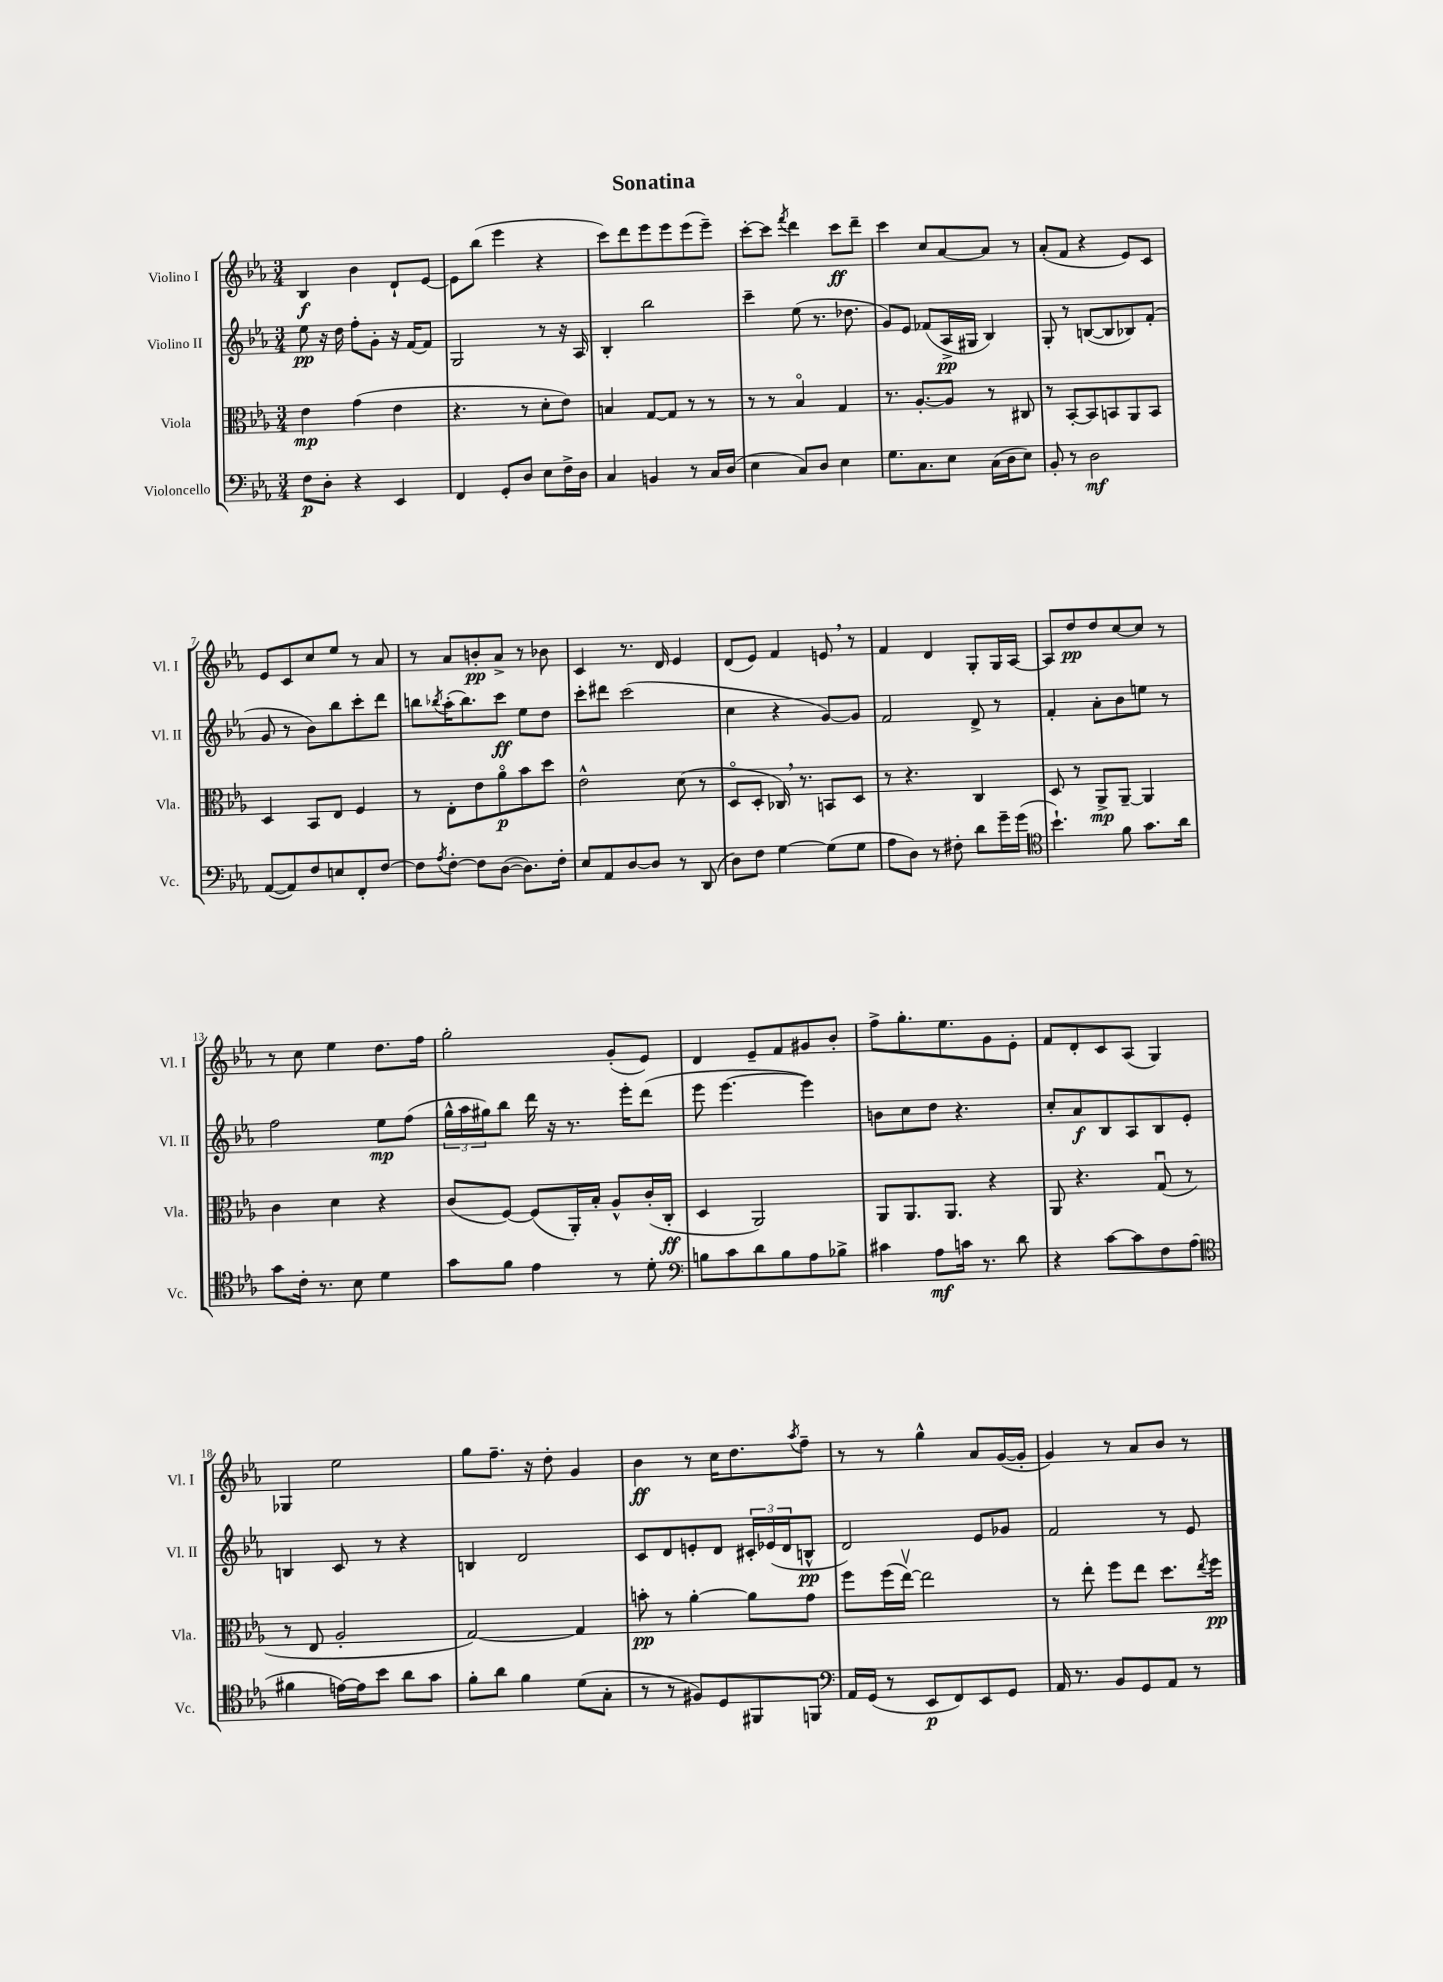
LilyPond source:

\header { title = "Sonatina" }
<<
\new StaffGroup <<
\new Staff = "s0" \with { instrumentName = "Violino I" shortInstrumentName = "Vl. I" } {
    \clef treble \key ees \major \numericTimeSignature \time 3/4
    bes4\f bes'4 d'8-! ees'8~ |
    ees'8 bes''8( ees'''4 r4 |
    c'''8) d'''8 ees'''8 ees'''8 ees'''8( ees'''8--) |
    c'''8~-. c'''8 \acciaccatura { f'''8 } d'''4 c'''8\ff d'''8-- |
    c'''4 c''8 aes'8~ aes'8 r8 |
    aes'8-.( f'8 r4 ees'8) c'8 |
    ees'8 c'8 c''8 ees''8 r8 aes'8 |
    r8 aes'8 b'8-.\pp aes'8-> r8 bes'8 |
    c'4 r8. d'16 ees'4 |
    d'8( ees'8) f'4 e'8 \breathe r8 |
    f'4 d'4 g8-. g16 aes16~ |
    aes8 d''8\pp d''8 c''8~ c''8 r8 |
    r8 c''8 ees''4 d''8. f''16 |
    g''2-. g'8-.( ees'8) |
    d'4 ees'8-- f'8 gis'8 bes'8-. |
    f''8-> g''8.-. ees''8. g'8 ees'8-. |
    f'8 d'8-. c'8 aes8( g4) |
    ges4 ees''2 |
    g''8 f''8.-- r16 d''8-. g'4 |
    bes'4\ff r8 c''16 d''8. \acciaccatura { aes''8 } f''8-- |
    r8 r8 g''4-^ aes'8 g'16~( g'16-. |
    g'4) r8 aes'8 bes'8 r8 \bar "|." |
}
\new Staff = "s1" \with { instrumentName = "Violino II" shortInstrumentName = "Vl. II" } {
    \clef treble \key ees \major \numericTimeSignature \time 3/4
    ees''8\pp r16 d''16 f''8-. g'8-. r16 f'16~ f'8 |
    g2 r8 r16 aes16 |
    bes4-. bes''2 |
    c'''4-- ees''8( r8. des''8. |
    g'8) ees'8 fes'8( aes16->\pp gis16 bes4) |
    g8-. r8 b8~( b8 bes8) f'8-.( |
    g'8 r8 bes'8) bes''8 c'''8-. d'''8 |
    b''8 \acciaccatura { bes''8 } aes''16-.( bes''8.) c'''8\ff ees''8 d''8 |
    c'''8-. dis'''8 c'''2( |
    c''4 r4 g'8~) g'8 |
    f'2 d'8-> r8 |
    f'4-. aes'8-. bes'8 e''8 r8 |
    f''2 ees''8\mp f''8( |
    \tuplet 3/2 { g''16-^ aes''16 gis''16) } bes''8 d'''16 r16 r8. ees'''16-. d'''8( |
    ees'''8 ees'''4.~ ees'''4) |
    b'8 c''8 d''8 r4. |
    c''8-. aes'8\f bes8 aes8 bes8 ees'8-. |
    b4 c'8 r8 r4 |
    b4 d'2 |
    c'8 d'8 e'8-. d'8 \tuplet 3/2 { cis'16-. ees'16( d'16 } b8-^\pp |
    d'2) ees'8 ges'8 |
    f'2 r8 ees'8 \bar "|." |
}
\new Staff = "s2" \with { instrumentName = "Viola" shortInstrumentName = "Vla." } {
    \clef alto \key ees \major \numericTimeSignature \time 3/4
    ees'4\mp g'4( ees'4 |
    r4. r8 d'8-. ees'8) |
    b4 g8~ g8 r8 r8 |
    r8 r8 bes4\flageolet g4 |
    r8. aes8.~-. aes8 r8 cis8 |
    r8 bes,8~-. bes,8 b,8 aes,8 b,8 |
    d4 bes,8 ees8 f4 |
    r8 ees8-. ees'8 aes'8\flageolet\p bes'8 d''8 |
    ees'2-^ d'8( r8 |
    d8\flageolet d8-. ces16) \breathe r8. b,8 d8 |
    r8 r4. c4 |
    d8 r8 aes,8->\mp aes,8~-- aes,4 |
    c'4 d'4 r4 |
    c'8( f8~) f8( aes,16-.) bes16-. aes8-^ c'16-.( c16-.\ff |
    d4 aes,2) |
    aes,8 aes,8. aes,8. r4 |
    aes,8 r4. g8\downbow( r8 |
    r8 ees8 aes2-. |
    g2~) g4 |
    b'8-.\pp r8 aes'4~-. aes'8 g'8 |
    f''8 f''16( ees''16~\upbow) ees''2 |
    r8 ees''8-. f''8 ees''8 d''8. \acciaccatura { ees''8 } f''16\pp \bar "|." |
}
\new Staff = "s3" \with { instrumentName = "Violoncello" shortInstrumentName = "Vc." } {
    \clef bass \key ees \major \numericTimeSignature \time 3/4
    f8\p d8-. r4 ees,4 |
    f,4 g,8-. d8 ees8 f16-> d16 |
    c4 b,4 r8 c16 d16( |
    ees4 c8) d8 ees4 |
    g8. c8. ees8 c16( d16 ees8) |
    bes,8-. r8 d2\mf |
    aes,8~( aes,8) f8 e8 f,8-. f8~ |
    f8 \acciaccatura { aes8 } f8~-. f8 d8~( d8.) f16-. |
    ees8 aes,8 d8~ d8 r8 d,8( |
    d8) f8 g4~ g8( g8 |
    aes8 d8) r8 fis8-. d'8 g'16-- g'16( |
    \clef tenor bes'4.-!) f'8 g'8. aes'16 |
    g'8 c'16-. r8. bes8 d'4 |
    g'8 f'8 ees'4 r8 d'8-. |
    \clef bass b8 c'8 d'8 b8 aes8 bes8-> |
    cis'4 aes8\mf c'16 r8. d'8 |
    r4 c'8~ c'8 f8 aes8( |
    \clef tenor fis'4 e'16~) e'16 bes'8 aes'8 g'8 |
    f'8-. aes'8 f'4 d'8( g8-. |
    r8 r8 fis8) d8 fis,8 f,8 |
    \clef bass aes,16 g,16( r8 ees,8\p f,8) ees,8 g,8 |
    aes,16 r8. bes,8 g,8 aes,8 r8 \bar "|." |
}
>>
>>
